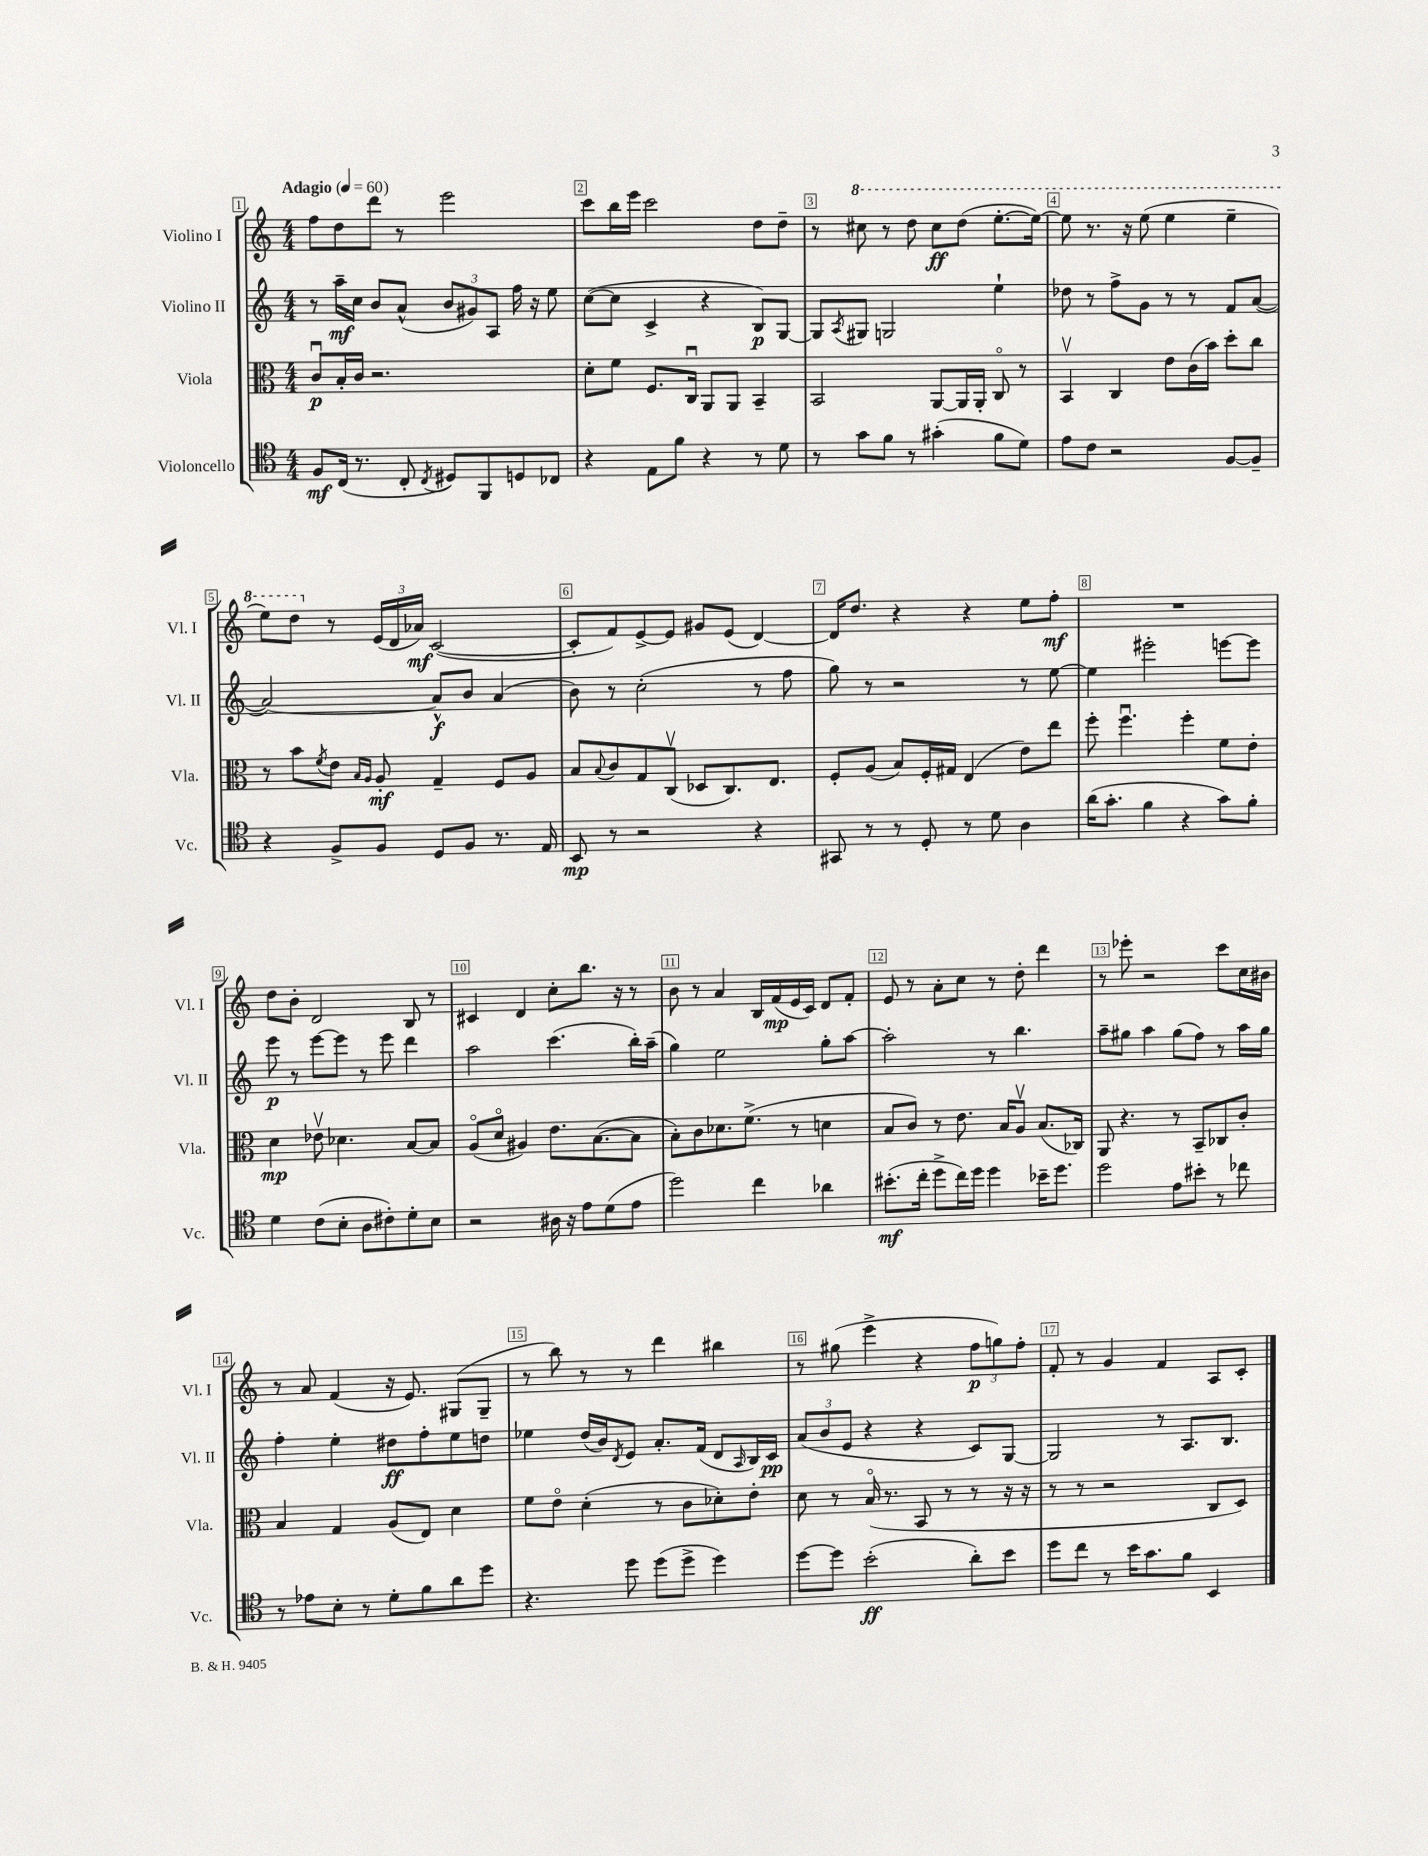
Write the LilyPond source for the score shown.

<<
\new StaffGroup <<
\new Staff = "s0" \with { instrumentName = "Violino I" shortInstrumentName = "Vl. I" } {
    \clef treble \key c \major \numericTimeSignature \time 4/4 \tempo "Adagio" 4 = 60
    f''8 d''8 d'''8 r8 e'''2 |
    c'''8 b''16 e'''16 c'''2 d''8 d''8-- |
    r8 \ottava #1 cis'''8 r8 d'''8 cis'''8\ff d'''8( e'''8.~-. e'''16~) |
    e'''8 r8. r16 e'''8( e'''4 e'''4-- |
    e'''8) d'''8 \ottava #0 r8 \tuplet 3/2 { e'16( d'16 aes'16\mf) } c'2~( |
    c'8-. f'8) e'8~-> e'8 gis'8 e'8( d'4~) |
    d'16 d''8. r4 r4 e''8 f''8-.\mf |
    R1 |
    d''8 b'8-. d'2 b8 r8 |
    cis'4 d'4 c''8-. b''8. r16 r8 |
    b'8 r8 a'4 b16 f'16\mp( e'16 c'16) d'8 f'8-. |
    e'8 r8 a'8-. c''8 r8 d''8-. d'''4 |
    r8 ees'''8-. r2 c'''8 c''16 bis'16 |
    r8 a'8 f'4( r16 e'8.) gis8( gis8-- |
    r8 b''8) r8 r8 d'''4 bis''4 |
    r8 gis''8( e'''4-> r4 \tuplet 3/2 { f''8\p g''8) f''8-. } |
    f'8-. r8 g'4 f'4 a8 c'8-. \bar "|." |
}
\new Staff = "s1" \with { instrumentName = "Violino II" shortInstrumentName = "Vl. II" } {
    \clef treble \key c \major \numericTimeSignature \time 4/4
    r8 a''16--\mf c''16 b'8 a'8-^( \tuplet 3/2 { b'8 gis'8) a8 } f''16 r16 e''8 |
    c''8~( c''8 c'4-> r4 b8\p) g8~ |
    g8 \acciaccatura { a8 } gis8 g2 e''4-! |
    des''8 r8 f''8-> g'8 r8 r8 f'8 a'8~( |
    a'2~) a'8-^\f b'8 a'4( |
    b'8) r8 c''2-.( r8 f''8 |
    g''8) r8 r2 r8 e''8~ |
    e''4 eis'''2-. e'''8~ e'''8 |
    e'''8\p r8 e'''8~ e'''8 r8 e'''8 d'''4 |
    a''2 c'''4.( b''16-.) a''16--( |
    g''4) e''2 g''8-. a''8~ |
    a''2-. r8 b''4. |
    a''8-- gis''8 a''4 gis''8( f''8) r8 a''16 gis''16 |
    f''4-. e''4-. dis''8\ff f''8-. e''8 d''8 |
    ees''4 d''16( b'16) \acciaccatura { d'8 } e'8 a'8.-. f'16( d'8 \grace { a16 } b16) c'16\pp |
    \tuplet 3/2 { a'8( b'8 e'8 } r4 r4 c'8) g8~ |
    g2 r8 a8. b8. \bar "|." |
}
\new Staff = "s2" \with { instrumentName = "Viola" shortInstrumentName = "Vla." } {
    \clef alto \key c \major \numericTimeSignature \time 4/4
    c'8\downbow\p b16-. c'16 r2. |
    d'8-. f'8 f8. c16\downbow a,8 a,8 b,4-- |
    b,2 a,8~ a,16 a,16-. c8\flageolet r8 |
    b,4\upbow c4 e'8 c'16( b'16) d''8-. c''8 |
    r8 b'8 \acciaccatura { f'8 } e'8 \grace { b16 a16 } a8-.\mf g4-- f8 a8 |
    b8 \appoggiatura { b8 } c'8 g8 c8\upbow( des8 c8.) e8. |
    f8-. a8( b8) f16-. gis16 e4( e'8) e''8 |
    f''8-. f''4.\downbow f''4-. f'8 e'8-. |
    d'4\mp ees'8\upbow des'4. b8~ b8 |
    a8\flageolet( d'8\flageolet ais4) e'8. b8.~( b8 |
    b8-.) c'8 des'8. f'8.->( r8 d'4 |
    b8 c'8) r8 e'8. b16 a8\upbow b8.( ces16) |
    a,8 r4. r8 b,8-- ces8 c'8-. |
    b4 g4 a8( e8) d'4 |
    f'8 e'8\flageolet d'4-.( r8 c'8 des'8-.) e'8-. |
    d'8 r8 b16\flageolet( r8. b,8 r8 r8 r16 r16 |
    r8 r8 r2 c8 d8) \bar "|." |
}
\new Staff = "s3" \with { instrumentName = "Violoncello" shortInstrumentName = "Vc." } {
    \clef tenor \key c \major \numericTimeSignature \time 4/4
    f8\mf c16( r8. c8-. \acciaccatura { c8 } dis8) f,8 d8 ces8 |
    r4 e8 f'8 r4 r8 d'8 |
    r8 g'8 f'8 r8 gis'4-.( f'8 d'8) |
    e'8 c'8 r2 f8~ f8-- |
    r4 f8-> f8 d8 f8 r8. e16 |
    b,8\mp r8 r2 r4 |
    gis,8 r8 r8 d8-. r8 d'8 a4 |
    a'16( g'8.-. f'4 r4 g'8) f'8-. |
    d'4 c'8( b8-. a8 cis'8-.) d'8-. b8 |
    r2 ais16 r16 e'8 d'8( e'8 |
    d''2) c''4 aes'4 |
    bis'8.-.\mf( c''16-. d''8-> c''16) d''16 d''4 bes'16-- d''8. |
    d''2 e'8 bis'8-. r8 ces''8 |
    r8 ees'8 b8-. r8 d'8-. f'8 a'8 d''8 |
    r4. d''8 d''8( d''8-> d''4) |
    d''8~ d''8 b'2-.\ff( a'8-.) b'8 |
    d''8 c''8 r8 b'16 g'8. f'8 b,4 \bar "|." |
}
>>
>>
\layout { \context { \Score \override BarNumber.break-visibility = ##(#f #t #t) barNumberVisibility = #all-bar-numbers-visible \override BarNumber.stencil = #(make-stencil-boxer 0.1 0.3 ly:text-interface::print) } }
